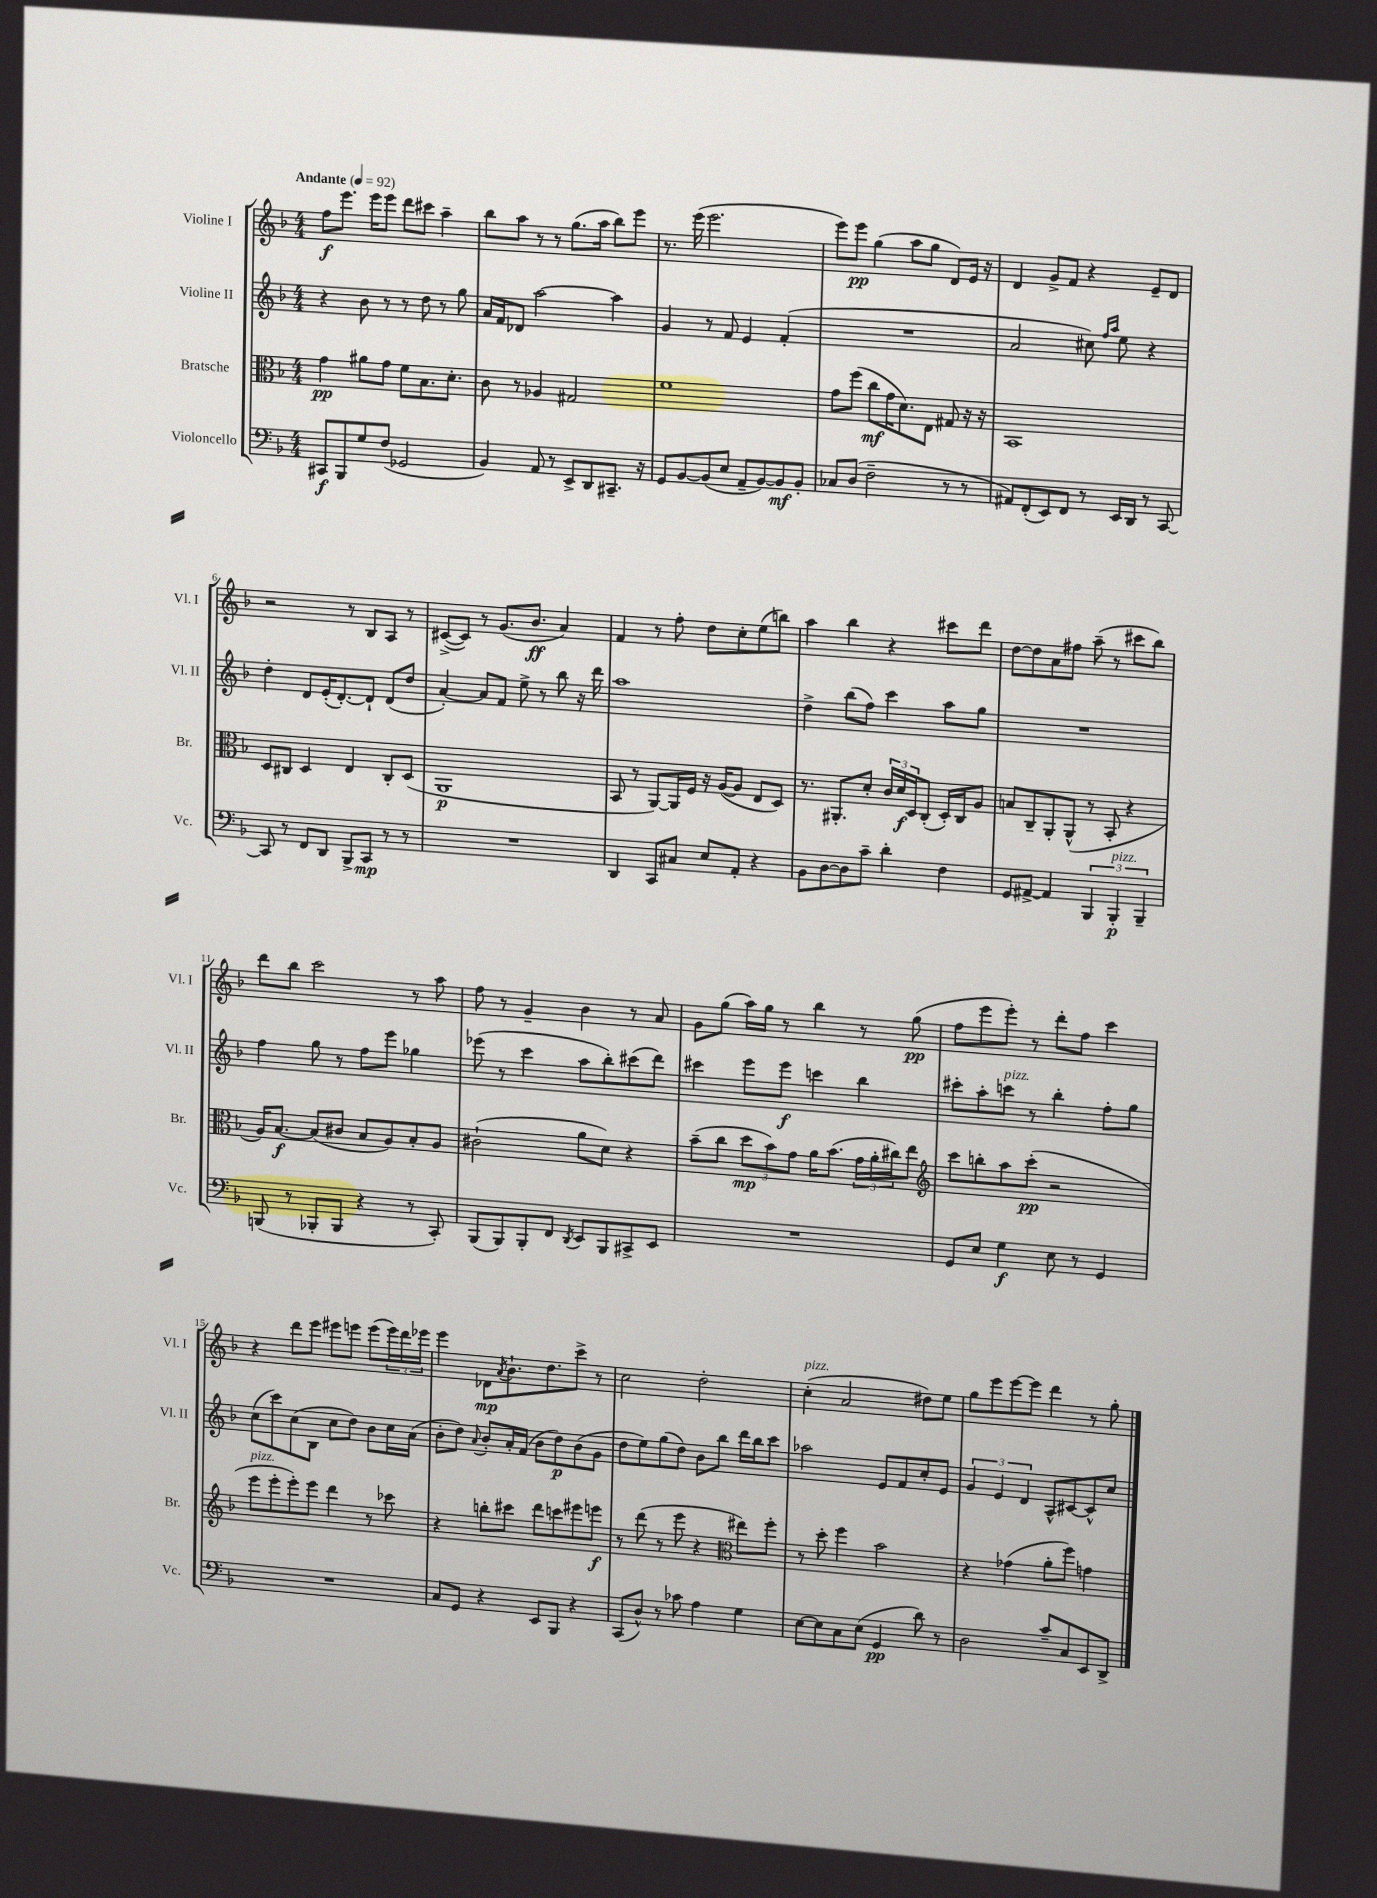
<<
\new StaffGroup <<
\new Staff = "s0" \with { instrumentName = "Violine I" shortInstrumentName = "Vl. I" } {
    \clef treble \key f \major \numericTimeSignature \time 4/4 \tempo "Andante" 4 = 92
    f''8\f e'''8. e'''16 e'''8 d'''8 cis'''8 a''4-- |
    bes''8 a''8 r8 r8 g''8.( a''16 bes''8) e'''8 |
    r8. e'''16( e'''2. |
    e'''8) e'''8\pp g''4( a''8 g''8 d'8) e'16 r16 |
    d'4 g'8-> f'8 r4 e'8-- d'8 |
    r2 r8 bes8 a8 r8 |
    cis'8~->( cis'8) r8 g'8.( bes'8.\ff a'4) |
    f'4 r8 f''8-. d''8 c''8-. e''8( b''8) |
    a''4 bes''4 r4 cis'''8 d'''8 |
    d''8~ d''8 a'8 fis''8 a''8--( r8 cis'''8 bes''8) |
    d'''8 bes''8 c'''2 r8 a''8 |
    f''8 r8 g'4-- bes'4 r8 a'8 |
    g'8 g''8( a''16) g''16 r8 bes''4 r8 g''8\pp( |
    f''8 e'''8 e'''8-.) r8 d'''8-. f''8 c'''4 |
    r4 d'''8 e'''8 eis'''8 e'''8 e'''8( \tuplet 3/2 { e'''16) d'''16 ees'''16 } |
    e'''4 des'8\mp \acciaccatura { a'8 } bes'8.-! d''8. c'''8-> r8 |
    c''2 d''2-. |
    c''4-.^\markup { \italic "pizz." }( a'2 dis''8) e''8 |
    g''8 e'''8 e'''8~ e'''8 d'''4 r8 g''8-. \bar "|." |
}
\new Staff = "s1" \with { instrumentName = "Violine II" shortInstrumentName = "Vl. II" } {
    \clef treble \key f \major \numericTimeSignature \time 4/4
    r4 bes'8 r8 r8 d''8 r8 g''8 |
    a'16 f'16 des'8 a''2~ a''4 |
    g'4 r8 f'8 e'4 f'4-.( |
    R1 |
    a'2 cis''8) \grace { f''16 a''16 } e''8 r4 |
    d''4-. d'8 e'16-.( d'8.~-.) d'8-! d'8( d''8 |
    a'4~-.) a'8 f'8 e''8-> r8 bes''8 r16 d'''16 |
    a''1 |
    d''4-> bes''8( f''8) c'''4 a''8 g''8 |
    R1 |
    f''4 g''8 r8 f''8 e'''8 ges''4 |
    ees'''8( r8 c'''4 a''8 bes''8-.) cis'''8( d'''8) |
    cis'''4 e'''8 e'''8\f c'''4 bes''4 |
    cis'''8-. a''8-. c'''8^\markup { \italic "pizz." } r8 bes''4-. f''8-. g''8 |
    c''8( c'''8) c''8( bes8 c''8 d''8) bes'8 c''16 a'16( |
    bes'8-. d''8) \appoggiatura { a'8 } bes'8-. a'16-. f'16( bes'8 d''8\p) bes'8( g'8 |
    d''8 e''8) g''8( d''8) bes'8 bes''8 d'''16 bes''16 c'''8 |
    aes''2 e'8 f'8 c''8-. e'8 |
    \tuplet 3/2 { g'4 e'4 d'4 } a8-^ cis'8~ cis'8-^ c''8 \bar "|." |
}
\new Staff = "s2" \with { instrumentName = "Bratsche" shortInstrumentName = "Br." } {
    \clef alto \key f \major \numericTimeSignature \time 4/4
    g'4\pp ais'8 g'8 f'8 bes8. d'8.-. |
    c'8 r8 aes4 gis2 |
    f'1 |
    g'8 f''8( c''8\mf g'16 d'8.) e8 gis8 r16 r16 |
    bes,1 |
    d8 cis8 d4 e4 cis8-. d8( |
    a,1\p |
    bes,8 r8 a,8~) a,16 f16 r16 a16~( a8 e8 d8) |
    r8. ais,8.-. d'8-. \tuplet 3/2 { c'16 d'16\f d16 } c8-.( d16-.) c16 a8 |
    b8 c8-- a,8-. a,8-^( r8 bes,8-. r4 |
    a16) bes8.~\f bes8( cis'8 bes8 a8) bes8-. a8 |
    cis'2-!( a'8 d'8) r4 |
    bes'8--( c''8 \tuplet 3/2 { d''8\mp bes'8) g'8 } a'16 bes'8.( \tuplet 3/2 { g'16 a'16-. cis''16) } e''8 |
    \clef treble c'''8 b''8-. a''8 c'''8-.\pp( r2 |
    e'''8^\markup { \italic "pizz." } e'''8-. e'''8-.) e'''8 d'''4 r8 ces'''8 |
    r4 b''8-. cis'''8 d'''8 c'''8 eis'''8 e'''8\f |
    r8 d'''8( r8 e'''8 r4 \clef alto eis''8) f''8-. |
    r8 d''8-. f''4 bes'2 |
    r4 ges'4( a'8-. f''8) g'4 \bar "|." |
}
\new Staff = "s3" \with { instrumentName = "Violoncello" shortInstrumentName = "Vc." } {
    \clef bass \key f \major \numericTimeSignature \time 4/4
    cis,8\f bes,,8 g8 f8( ges,2 |
    bes,4) a,8 r8 e,8-> d,8 cis,8.-- r16 |
    g,8 bes,8~ bes,8( e8 a,8-- bes,8~) bes,8\mf bes,8-. |
    ces8 d8( f2-- r8 r8 |
    ais,8) f,8-.( e,8) f,8 r8 e,16 d,16 r8 c,8~ |
    c,8 r8 f,8 d,8 bes,,8-> c,8\mp r8 r8 |
    R1 |
    d,4 c,8 cis8 e8 a,8-. r4 |
    bes,8 d8~ d8 c'8-- d'4-. f4 |
    g,8 ais,8~-> ais,4 \tuplet 3/2 { bes,,4 bes,,4-.\p^\markup { \italic "pizz." } bes,,4-- } |
    b,,8( r8 bes,,8-. bes,,8 r4 r8 c,8-.) |
    bes,,8( bes,,8) bes,,8-. f,8 \acciaccatura { d,8 } e,8 bes,,8 cis,8-> e,8 |
    R1 |
    g,8 e8 g4\f e8 r8 g,4 |
    R1 |
    c8 g,8 r4 e,8 bes,,8 r4 |
    c,8( d8-^) r8 ces'8 a4 g4 |
    e8~ e8 c8 e8( g,4\pp d'8) r8 |
    d2 c'8-- c8 e,8 d,8-> \bar "|." |
}
>>
>>
